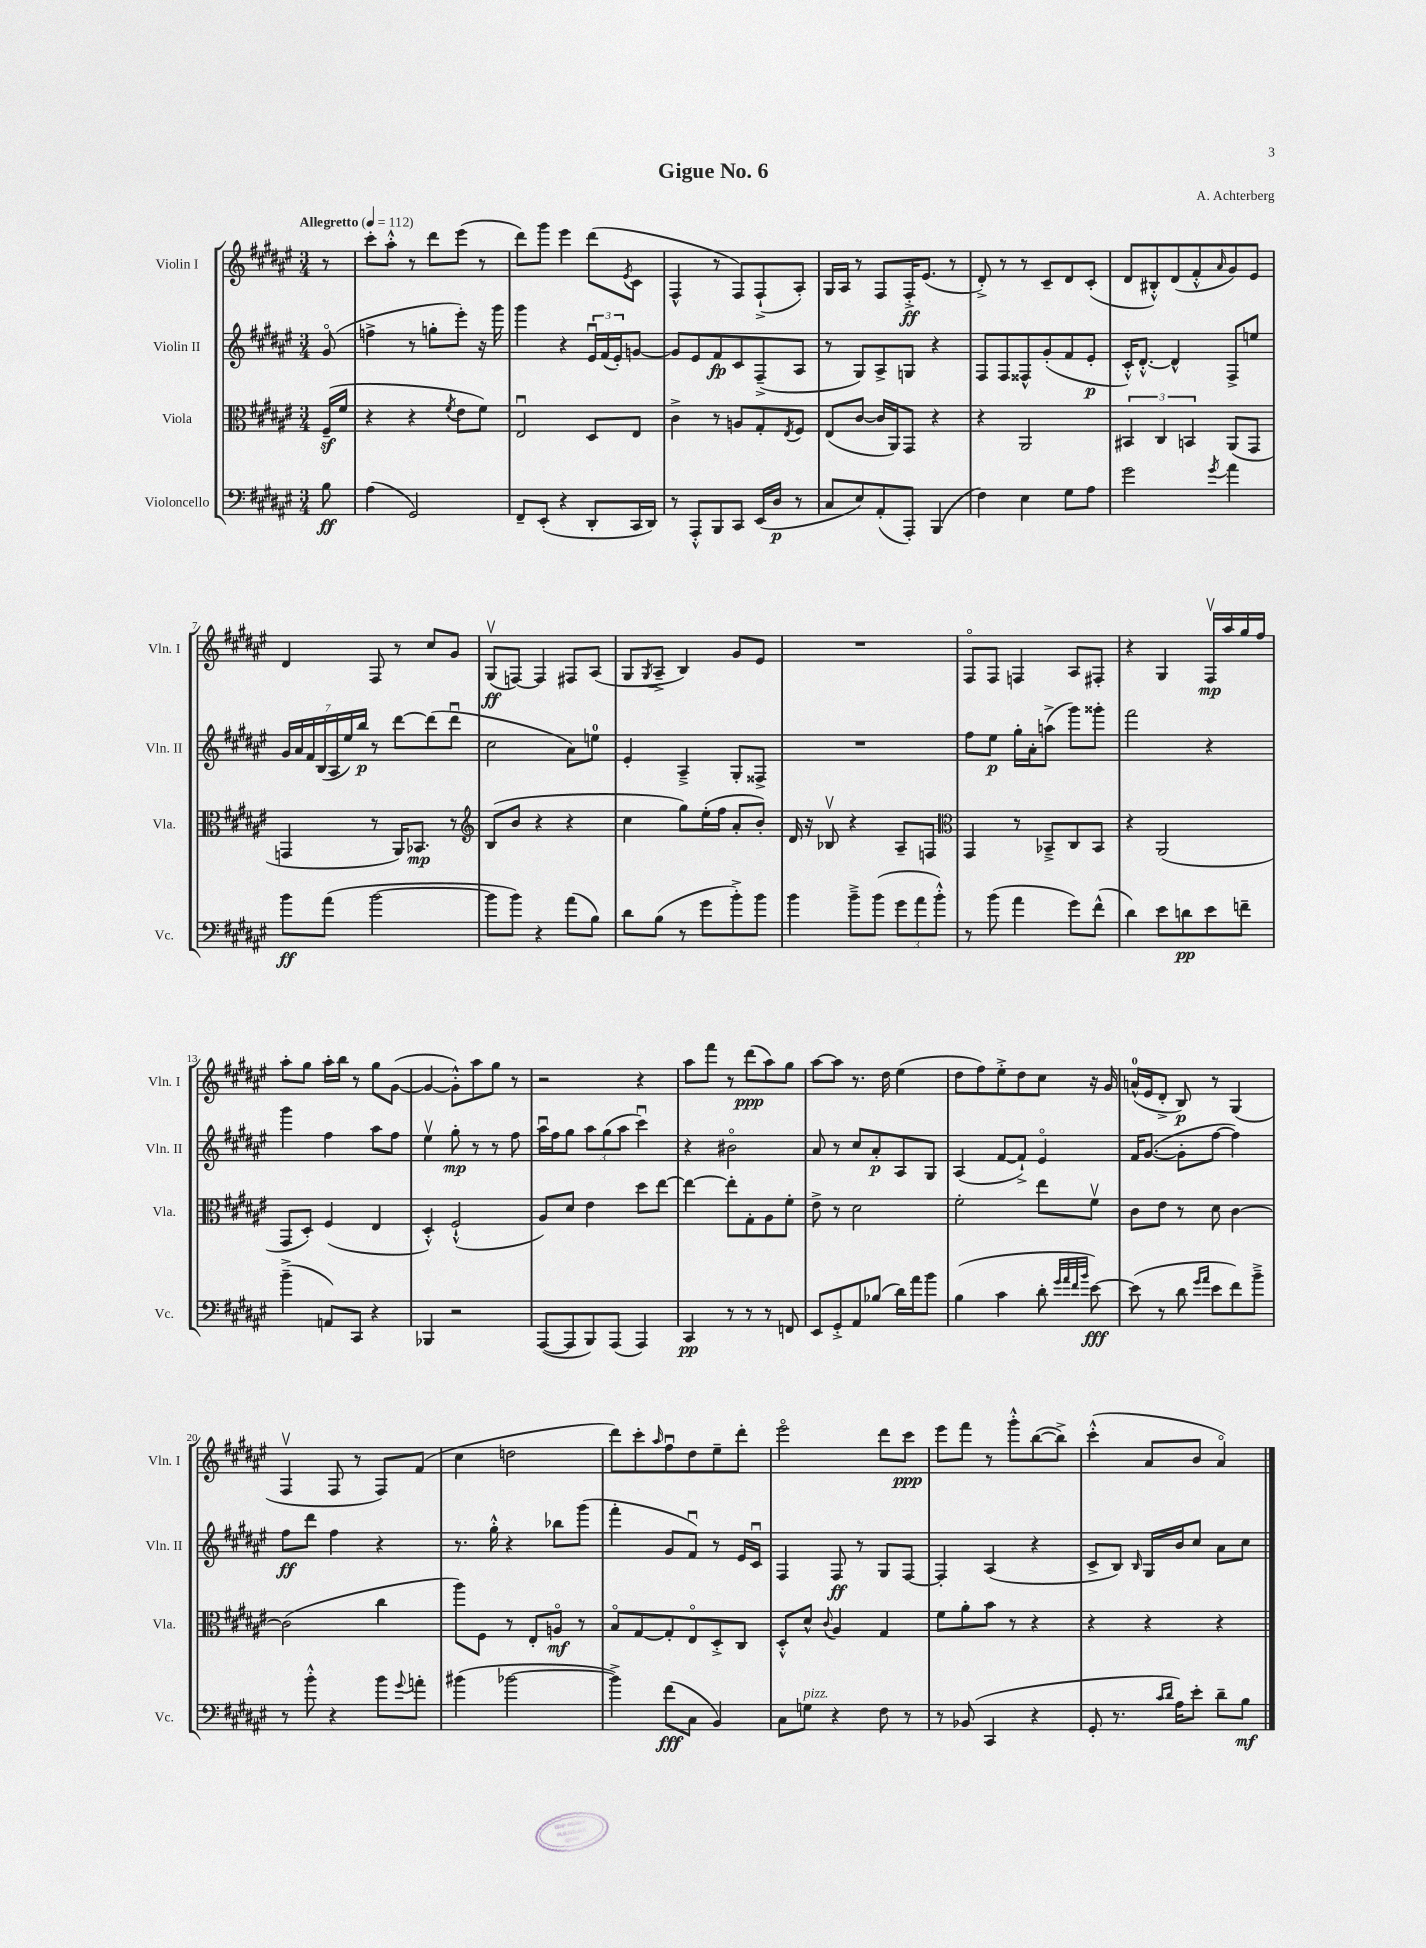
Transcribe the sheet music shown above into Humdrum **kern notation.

**kern	**dynam	**kern	**dynam	**kern	**dynam	**kern	**dynam
*part4	*part4	*part3	*part3	*part2	*part2	*part1	*part1
*staff4	*staff4	*staff3	*staff3	*staff2	*staff2	*staff1	*staff1
*I"Violoncello	*	*I"Viola	*	*I"Violin II	*	*I"Violin I	*
*I'Vc.	*	*I'Vla.	*	*I'Vln. II	*	*I'Vln. I	*
*clefF4	*	*clefC3	*	*clefG2	*	*clefG2	*
*k[f#c#g#d#a#e#]	*	*k[f#c#g#d#a#e#]	*	*k[f#c#g#d#a#e#]	*	*k[f#c#g#d#a#e#]	*
*M3/4	*	*M3/4	*	*M3/4	*	*M3/4	*
*MM112	*	*MM112	*	*MM112	*	*MM112	*
=	=	=	=	=	=	=	=
!	!	!	!	!	!	!LO:TX:a:B:t=Allegretto	!
8B\	ff	(16F#z~/LL	.	(8g#/	.	8r	.
.	.	16f#/JJ	.	.	.	.	.
=1	=1	=1	=1	=1	=1	=1	=1
(4A#\	.	4r	.	4ffn^\	.	8ccc#'\L	.
.	.	.	.	.	.	8aa#'^^\J	.
2GG#/)	.	4r	.	8r	.	8r	.
.	.	.	.	8ggn'\L	.	8ddd#\L	.
.	.	8qf#/	.	.	.	.	.
.	.	8e#\L	.	8eee#'\J)	.	(8eee#\J	.
.	.	8f#\J)	.	16r	.	8r	.
.	.	.	.	16ggg#\	.	.	.
=2	=2	=2	=2	=2	=2	=2	=2
8FF#~/L	.	2E#u/	.	4ggg#\	.	8ddd#\L)	.
(8EE#'/J	.	.	.	.	.	8ggg#\J	.
4r	.	.	.	4r	.	4eee#\	.
8DD#'/L	.	8D#/L	.	24e#u/LL	.	(8ddd#\L	.
.	.	.	.	(24f#/	.	.	.
.	.	.	.	24e#'/J)	.	.	.
.	.	.	.	.	.	8qe#/	.
16CC#/L	.	8E#/J	.	[8gn/J	.	8c#\J	.
16DD#/JJ)	.	.	.	.	.	.	.
=3	=3	=3	=3	=3	=3	=3	=3
8r	.	4c#^\	.	8g/L]	.	4F#^^/	.
8AAA#'^^/L	.	.	.	8e#/	.	.	.
8BBB/	.	8r	.	8f#/	fp	8r	.
8CC#/J	.	8An/L	.	8c#/	.	8F#/L)	.
(16EE#/LL	.	8G#'/	.	(8F#~^/	.	(8F#`^/	.
16D#/JJ	p	.	.	.	.	.	.
.	.	8qE#/	.	.	.	.	.
8r	.	8F#/J	.	8A#/J	.	8A#'/J)	.
=4	=4	=4	=4	=4	=4	=4	=4
8C#/L	.	(8E#/L	.	8r	.	16G#/LL	.
.	.	.	.	.	.	16A#/JJ	.
8E#/)	.	[8c#/J	.	8G#/L)	.	8r	.
(8AA#'/	.	16c#/LL]	.	8A#^/	.	8F#/L	.
.	.	16AA#/J)	.	.	.	.	.
8AAA#'/J)	.	8GG#/J	.	8Gn/J	.	16F#'^/K	ff
.	.	.	.	.	.	(8.e#/J	.
(4BBB/	.	4r	.	4r	.	.	.
.	.	.	.	.	.	8r	.
=5	=5	=5	=5	=5	=5	=5	=5
4F#\)	.	4r	.	8F#/L	.	8d#'^/)	.
.	.	.	.	8F#/	.	8r	.
4E#\	.	2AA#/	.	8F##X^^/	.	8r	.
.	.	.	.	(8g#'/	.	8c#~/L	.
8G#\L	.	.	.	8f#/	.	8d#/	.
8A#\J	.	.	.	8e#'/J	p	(8c#'/J	.
=6	=6	=6	=6	=6	=6	=6	=6
2g#\	.	6BB#X/	.	16c#'^^/KL)	.	8d#/L	.
.	.	.	.	[8.d#'^^/J	.	.	.
.	.	.	.	.	.	8B#X'^^/)	.
.	.	6C#/	.	.	.	.	.
.	.	.	.	4d#^^/]	.	(8d#/	.
.	.	6BBn/	.	.	.	.	.
.	.	.	.	.	.	8f#'^^/	.
8qg#/	.	.	.	.	.	16qqa#/	.
4a#\	.	(8AA#/L	.	8F#^/L	.	8g#/)	.
.	.	8GG#/J	.	8een/J	.	8e#/J	.
!!LO:LB:g=z
=7	=7	=7	=7	=7	=7	=7	=7
8b\L	ff	4GGn/	.	28g#/LL	.	4d#/	.
.	.	.	.	28a#/	.	.	.
.	.	.	.	28f#/	.	.	.
.	.	.	.	(28B/	.	.	.
(8a#\J	.	.	.	.	.	.	.
.	.	.	.	28A#/	.	.	.
.	.	.	.	28ee#/)	.	.	.
.	.	.	.	28bb/JJ	p	.	.
[2b\	.	8r	.	8r	.	8F#/	.
.	.	16AA#/KL)	.	[8ddd#\L	.	8r	.
.	.	8.BB-X/J	mp	.	.	.	.
.	.	.	.	(8ddd#\]	.	8cc#/L	.
.	.	8r	.	8ddd#u\J	.	8g#/J	.
=8	=8	=8	=8	=8	=8	=8	=8
*	*	*clefG2	*	*	*	*	*
8b\L]	.	(8B/L	.	2cc#\	.	(8G#v/L	ff
8b\J)	.	8b/J	.	.	.	[8Fn/J)	.
4r	.	4r	.	.	.	4F/]	.
(8a#\L	.	4r	.	8a#\L)	.	8F#X/L	.
8B\J)	.	.	.	8een\J	.	(8A#/J	.
=9	=9	=9	=9	=9	=9	=9	=9
8d#\L	.	4cc#\	.	4e#'/	.	8G#/L	.
.	.	.	.	.	.	8qG#/	.
(8B\J	.	.	.	.	.	8A#~^/J	.
8r	.	8gg#\L)	.	4A#~^/	.	4B/)	.
8g#\L	.	(16ee#'\L	.	.	.	.	.
.	.	16ff#\JJ	.	.	.	.	.
8b'^\)	.	8a#'/L	.	8G#'/L	.	8g#/L	.
8b\J	.	8b'/J)	.	8F##X^/J	.	8e#/J	.
=10	=10	=10	=10	=10	=10	=10	=10
4b\	.	16d#/	.	2.r	.	2.r	.
.	.	16r	.	.	.	.	.
.	.	8B-Xv/	.	.	.	.	.
8b~^\L	.	4r	.	.	.	.	.
(8b\J	.	.	.	.	.	.	.
12g#\L	.	8A#~/L	.	.	.	.	.
12a#\	.	.	.	.	.	.	.
.	.	8Fn/J	.	.	.	.	.
12b'^^\J)	.	.	.	.	.	.	.
=11	=11	=11	=11	=11	=11	=11	=11
*	*	*clefC3	*	*	*	*	*
8r	.	4GG#/	.	8ff#\L	.	8F#/L	.
(8b\	.	.	.	8ee#\J	p	8F#/J	.
4a#\	.	8r	.	16gg#'\LL	.	4Fn/	.
.	.	.	.	16a#'\J	.	.	.
.	.	8BB-X~^/L	.	(8aan^\J	.	.	.
8g#\L)	.	8C#/	.	8ggg#\L)	.	8A#/L	.
(8f#^^\J	.	8BB-/J	.	8ggg##X'\J	.	8F#X'/J	.
=12	=12	=12	=12	=12	=12	=12	=12
4d#\)	.	4r	.	2fff#\	.	4r	.
8e#\L	.	(2AA#/	.	.	.	4G#/	.
8dn\	pp	.	.	.	.	.	.
8e#\	.	.	.	4r	.	16F#v/LL	mp
.	.	.	.	.	.	16aa#/	.
8fn~\J	.	.	.	.	.	16gg#/	.
.	.	.	.	.	.	16ff#/JJ	.
!!LO:LB:g=z
=13	=13	=13	=13	=13	=13	=13	=13
(4b~^\	.	8GG#/L	.	4ggg#\	.	8aa#'\L	.
.	.	8D#'/J)	.	.	.	8gg#\J	.
8AAn/L)	.	(4F#/	.	4ff#\	.	16aa#'\LL	.
.	.	.	.	.	.	16bb\JJ	.
8CC#/J	.	.	.	.	.	8r	.
4r	.	4E#/	.	8aa#\L	.	8gg#\L	.
.	.	.	.	8ff#\J	.	([8g#\J	.
=14	=14	=14	=14	=14	=14	=14	=14
4BBB-X/	.	4D#'^^/)	.	4ee#v\	.	4g#/_	.
2r	.	(2F#`^^/	.	8gg#'\	mp	8g#'^^\L])	.
.	.	.	.	8r	.	8aa#\	.
.	.	.	.	8r	.	8gg#\J	.
.	.	.	.	8ff#\	.	8r	.
=15	=15	=15	=15	=15	=15	=15	=15
([8AAA#/L	.	8A#/L)	.	16aa#u\LL	.	2r	.
.	.	.	.	16ff#\J	.	.	.
8AAA#/]	.	8d#/J	.	8gg#\J	.	.	.
8BBB/)	.	4e#\	.	12aa#\L	.	.	.
.	.	.	.	(12gg#\	.	.	.
(8AAA#/J	.	.	.	.	.	.	.
.	.	.	.	12aa#\J	.	.	.
4AAA#/)	.	8dd#\L	.	4ccc#u\)	.	4r	.
.	.	[8ee#\J	.	.	.	.	.
=16	=16	=16	=16	=16	=16	=16	=16
4CC#/	pp	4ee#\_	.	4r	.	8aa#\L	.
.	.	.	.	.	.	8fff#\J	.
8r	.	8ee#'\L]	.	2b#X\	.	8r	.
8r	.	8G#'\	.	.	.	(8ddd#\L	ppp
8r	.	8A#\	.	.	.	8aa#\)	.
8FFn/	.	8f#'\J	.	.	.	8gg#\J	.
=17	=17	=17	=17	=17	=17	=17	=17
8EE#/L	.	8e#^\	.	8a#/	.	[8aa#\L	.
8GG#'^/	.	8r	.	8r	.	8aa#\J]	.
8AA#/	.	2d#\	.	8cc#/L	.	8.r	.
(8B-X/J	.	.	.	8a#'/	p	.	.
.	.	.	.	.	.	16dd#\	.
16d#\LL)	.	.	.	8A#/	.	(4ee#\	.
16a#\J	.	.	.	.	.	.	.
8b\J	.	.	.	8G#/J	.	.	.
=18	=18	=18	=18	=18	=18	=18	=18
(4B\	.	2f#'\	.	(4A#/	.	8dd#\L	.
.	.	.	.	.	.	8ff#\)	.
4c#\	.	.	.	[8f#/L	.	8ee#'^\	.
.	.	.	.	8f#`^/J])	.	8dd#\	.
8d#'\	.	8ee#\L	.	4e#/	.	8cc#\J	.
32qqg#/LLL	.	.	.	.	.	.	.
32qqa#/	.	.	.	.	.	.	.
32qqf#/	.	.	.	.	.	.	.
32qqb/JJJ	.	.	.	.	.	.	.
[8e#\)	fff	8f#v\J	.	.	.	16r	.
.	.	.	.	.	.	16g#/	.
=19	=19	=19	=19	=19	=19	=19	=19
(8e#\]	.	8c#\L	.	16f#/KL	.	(16an^^/LL	.
.	.	.	.	([8.g#/J	.	16e#/J	.
8r	.	8e#\J	.	.	.	8d#'^/J	.
8d#\	.	8r	.	8g#'\L]	.	8B/)	p
16qqg#/LL	.	.	.	.	.	.	.
16qqa#/JJ	.	.	.	.	.	.	.
8e#\L	.	8d#\	.	[8ff#\J	.	8r	.
8f#\)	.	[4c#\	.	4ff#\])	.	(4G#/	.
8b~^\J	.	.	.	.	.	.	.
!!LO:LB:g=z
=20	=20	=20	=20	=20	=20	=20	=20
8r	.	(2c#\]	.	8ff#\L	ff	4F#v/	.
8b'^^\	.	.	.	8ddd#\J	.	.	.
4r	.	.	.	4ff#\	.	8F#/	.
.	.	.	.	.	.	8r	.
8b\L	.	4cc#\	.	4r	.	8F#/L)	.
8qqg#/	.	.	.	.	.	.	.
8an'\J	.	.	.	.	.	(8f#/J	.
=21	=21	=21	=21	=21	=21	=21	=21
(4b#X\	.	8aa#\L)	.	8.r	.	4cc#\	.
.	.	8F#\J	.	.	.	.	.
.	.	.	.	16gg#'^^\	.	.	.
[2b-X\	.	8r	.	4r	.	2ddn\	.
.	.	8E#'/L	.	.	.	.	.
.	.	8An/J	mf	8bb-X\L	.	.	.
.	.	8r	.	(8ggg#\J	.	.	.
=22	=22	=22	=22	=22	=22	=22	=22
4b-^\])	.	8B/L	.	4fff#'\	.	8ddd#\L)	.
.	.	[8G#/	.	.	.	8ccc#'\	.
.	.	.	.	.	.	16qqaa#/	.
(8f#\L	fff	8G#'/]	.	8g#/L	.	8ff#u\	.
8C#\J	.	8E#/	.	8f#u/J)	.	8dd#\	.
4BB/)	.	8D#'^/	.	8r	.	8ee#~\	.
.	.	8C#/J	.	16e#/LL	.	8ddd#'\J	.
.	.	.	.	16c#u/JJ	.	.	.
=23	=23	=23	=23	=23	=23	=23	=23
8C#\L	.	8D#'^^/L	.	4F#/	.	2eee#\	.
!LO:TX:a:i:t=pizz.	!	!	!	!	!	!	!
8Gn\J	.	8d#^^/J	.	.	.	.	.
.	.	8qqc#/	.	.	.	.	.
4r	.	4A#/	.	8F#/	ff	.	.
.	.	.	.	8r	.	.	.
8F#\	.	4G#/	.	8G#/L	.	8ddd#\L	.
8r	.	.	.	[8F#/J	.	8ccc#\J	ppp
=24	=24	=24	=24	=24	=24	=24	=24
8r	.	8f#\L	.	4F#'/]	.	8eee#\L	.
(8BB-X/	.	8a#'\	.	.	.	8fff#\J	.
4CC#/	.	8b\J	.	(4A#/	.	8r	.
.	.	8r	.	.	.	8ggg#'^^\L	.
4r	.	4r	.	4r	.	([8bb\	.
.	.	.	.	.	.	8bb^\J])	.
=25	=25	=25	=25	=25	=25	=25	=25
8GG#'/	.	4r	.	8c#^/L	.	(4ccc#'^^\	.
8.r	.	.	.	8B/J)	.	.	.
.	.	.	.	16qqB/	.	.	.
.	.	4r	.	16G#/LL	.	8a#/L	.
16qqc#/LL	.	.	.	.	.	.	.
16qqd#/JJ	.	.	.	.	.	.	.
16A#\KL)	.	.	.	16b/J	.	.	.
8e#'\J	.	.	.	8cc#/J	.	8b/J	.
8d#~\L	.	4r	.	8a#\L	.	4a#/)	.
8B\J	mf	.	.	8cc#\J	.	.	.
==	==	==	==	==	==	==	==
*-	*-	*-	*-	*-	*-	*-	*-
